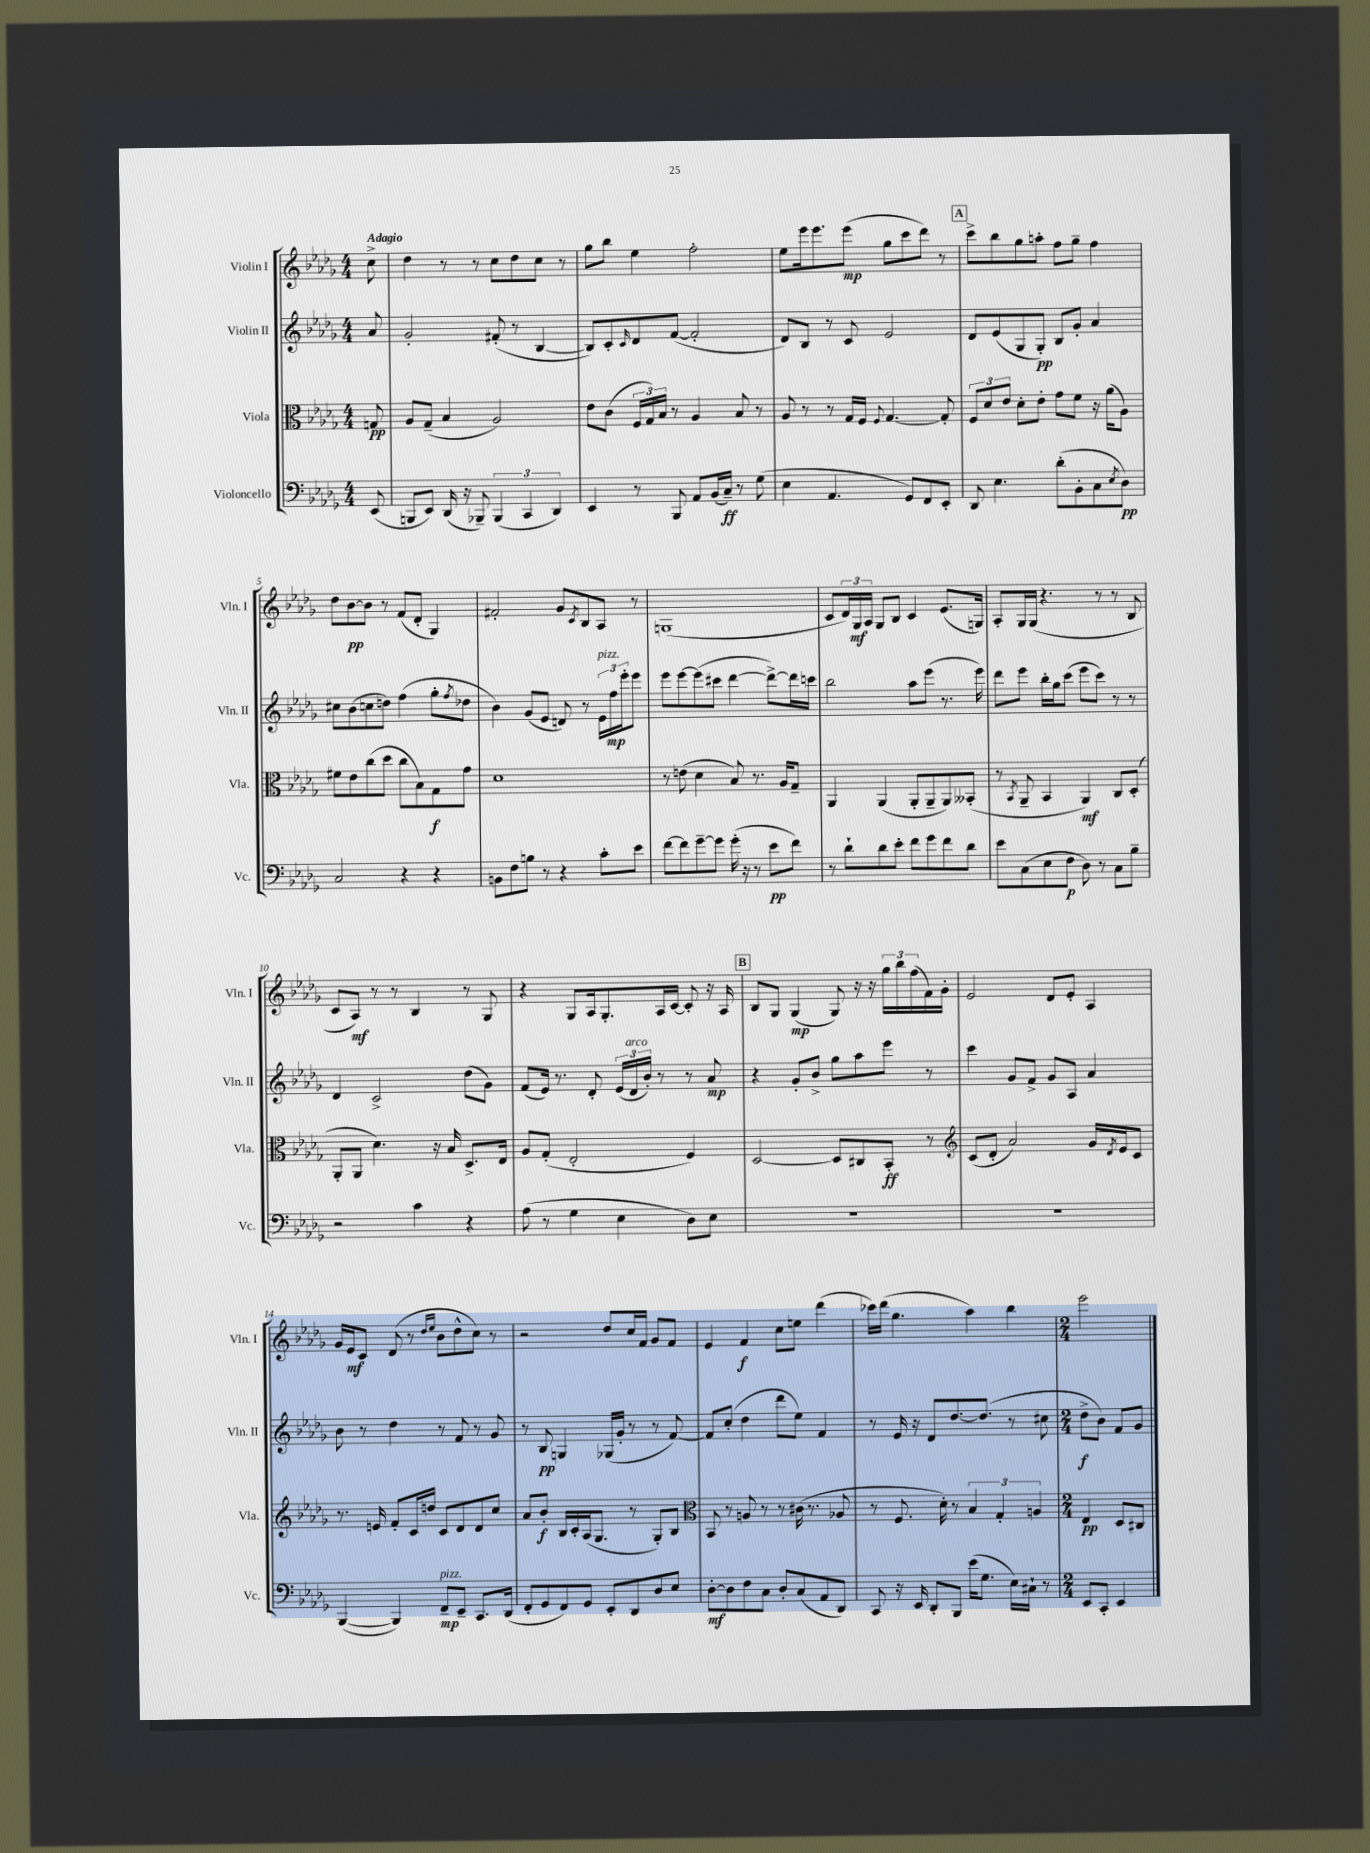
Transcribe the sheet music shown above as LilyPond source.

<<
\new StaffGroup <<
\new Staff = "s0" \with { instrumentName = "Violin I" shortInstrumentName = "Vln. I" } {
    \clef treble \key des \major \numericTimeSignature \time 4/4 \partial 8 \tempo "Adagio"
    c''8-> |
    des''4 r8 r8 c''8 des''8 c''8 r8 |
    ges''8 bes''8 ees''4 f''2-. |
    ees''8 ees'''16 ees'''8. ees'''8\mp( ges''8 c'''8 des'''8) r8 |
    \mark \markup { \box "A" } c'''8-> bes''8 ges''8 a''8-. f''8 ges''8-- f''4 |
    des''8 bes'8~\pp bes'8 r8 f'8( des'8-. ges4) |
    fis'2-. ges'8 \acciaccatura { c'8 } bes8 aes8 r8 |
    g1( |
    c'8 \tuplet 3/2 { des'16) ges16\mf aes16 } ges8 bes8 c'4 ees'8.( g16) |
    aes8-. ges16 ges16( r4. r8 r8 bes8 |
    c'8 aes8\mf) r8 r8 bes4 r8 ges8 |
    r4 ges8 aes16 ges8.-. aes16 c'16~ c'8-. r16 aes16 |
    \mark \markup { \box "B" } bes8 ges8 ges4\mp( ges8) r16 r16 \tuplet 3/2 { ges''16 bes''16 f''16( } f'16) ges'16-. |
    ees'2 des'8 ees'8-. aes4 |
    ges'16 ees'16\mf c'8 des'8( r8 \grace { des''16 ees''16 } bes'8 des''8-^ c''8) r8 |
    r2 des''8 c''16 f'16 ges'8 f'8 |
    ees'4 f'4\f c''8 e''8 des'''4( |
    ces'''16) des'''16( ges''4. aes''4) bes''4 |
    \numericTimeSignature \time 2/4 ees'''2 \bar "|." |
}
\new Staff = "s1" \with { instrumentName = "Violin II" shortInstrumentName = "Vln. II" } {
    \clef treble \key des \major \numericTimeSignature \time 4/4 \partial 8
    aes'8 |
    ges'2-. fis'8-.( r8 bes4~ |
    bes8) c'8-. \grace { c'16 } des'8 f'8~( f'2-. |
    des'8) bes8 r8 c'8 ees'2 |
    \mark \markup { \box "A" } des'8 ees'8( ges8 ges8-.\pp) bes8 ges'8-. aes'4 |
    cis''8 bes'8( c''8 d''8) f''4( ges''8-. \acciaccatura { f''8 } des''8 |
    bes'4) ges'8( ees'8 d'8) r8 \tuplet 3/2 { ees'16^\markup { \italic "pizz." } f''16\mp ees'''16-. } ees'''8 |
    ees'''8 ees'''8~ ees'''8( cis'''8 des'''4~ des'''8~->) des'''16 c'''16 |
    bes''2 aes''8 ees'''8( r8. ees'''16) |
    des'''8 ees'''8 bes''16-. ges''16 c'''8( ees'''8 c'''8) r8 r8 |
    des'4 c'2-> des''8( ges'8) |
    f'8( ees'16) r8. des'8-. \tuplet 3/2 { ees'16( des'16^\markup { \italic "arco" } bes'16-.) } r8 r8 aes'8\mp |
    \mark \markup { \box "B" } r4 ges'8-. bes'8-> ges''8 aes''8 ees'''8 r8 |
    c'''4 ges'8 f'8-> ges'8 aes8 aes'4 |
    bes'8 r8 des''4 r8 f'8 r8 ges'8 |
    r8 bes8\pp g4 ges16( ges'16-. r8 r8 f'8~) |
    f'8 c''8-.( des''4 des'''8 ees''8) f'4 |
    r8 ees'16 r16 des'8 des''8.~ des''8.( r8 cis''8 |
    \numericTimeSignature \time 2/4 des''8->\f bes'8) f'8 ges'8 \bar "|." |
}
\new Staff = "s2" \with { instrumentName = "Viola" shortInstrumentName = "Vla." } {
    \clef alto \key des \major \numericTimeSignature \time 4/4 \partial 8
    g8\pp |
    aes8 ges8--( bes4 aes2) |
    ees'8 c'8( \tuplet 3/2 { f16 ges16) bes16 } r8 aes4 bes8 r8 |
    aes8 r8 r8 ges16 f16 \appoggiatura { f8 } ges4.~ ges8-. |
    \mark \markup { \box "A" } \tuplet 3/2 { f8 des'8 ees'8 } des'8-. ees'8-. ges'8 f'8 r16 aes'16( aes8) |
    fis'8 ees'8 c''8( des''8 c''8 bes8) ges8\f ges'8 |
    des'1 |
    r8 e'8( des'4 bes8) r8. aes16 ges8-- |
    aes,4 aes,4( aes,8-. aes,8-- aes,8) beses,8-.( |
    r8 \acciaccatura { bes,8 } aes,8-- bes,4 aes,4\mf) c8 des8-.( |
    aes,8-. aes,8 des'4.) r16 bes16 des8.-> ees16 |
    aes8 ges8-.( ees2-. f4) |
    \mark \markup { \box "B" } des2~ des8 cis8 bes,8-.\ff r8 |
    \clef treble c'8( des'8-. aes'2) ges'16 \acciaccatura { des'8 } ees'16 c'8 |
    r8. e'16 f'8-. c'16 d''16 c'8 des'8 des'8 c''8 |
    aes'8 bes'8-.\f bes16 c'16-. aes16( ges8. r8 ges8-.) bes8 |
    \clef alto bes,8 r8 a8 r8 r8 cis'16( r8. aes8 |
    r8 f8. des'16-.) r8 \tuplet 3/2 { bes4 ges4-. a4 } |
    \numericTimeSignature \time 2/4 ees4\pp des8 cis8 \bar "|." |
}
\new Staff = "s3" \with { instrumentName = "Violoncello" shortInstrumentName = "Vc." } {
    \clef bass \key des \major \numericTimeSignature \time 4/4 \partial 8
    ees,8( |
    b,,8 ees,8) des,16( r16 bes,,8--) \tuplet 3/2 { bes,,4( c,4 des,4) } |
    ees,4 r8 bes,,8 aes,8 bes,16( c16--\ff) r8 ges8( |
    ees4 aes,4. ges,8) f,8 ees,8-. |
    \mark \markup { \box "A" } des,8 ees4. des'8-.( bes,8-. c8 \acciaccatura { ees8 } des8\pp) |
    c2 r4 r4 |
    b,8 f8 b8 r8 r4 c'8-. ees'8 |
    f'8~ f'8 ges'8~-- ges'8 ges'16-.( r16 r8 ees'8\pp f'8) |
    r8 des'8-! des'8 ees'8-. f'8 ges'8 f'8 des'8 |
    ees'8 c8( ees8 f8\p des8) r8 c8 bes8-- |
    r2 c'4 r4 |
    aes8( r8 ges4 ees4 des8) ees8 |
    \mark \markup { \box "B" } R1 |
    R1 |
    bes,,4~( bes,,4) f,8--\mp^\markup { \italic "pizz." } ees,8-- c,8. des,16( |
    f,8-. ges,8 f,8) ges,8 ees,8-. des,8 des8 ees8 |
    des8~-.\mf des8 f8 c8 des8-. c8( aes,8 des,8) |
    c,8 r16 ees,16 des,8-. bes,,8 ees'16( ges8. ees16) cis16-! r8 |
    \numericTimeSignature \time 2/4 ees,8 c,8-. ees,4 \bar "|." |
}
>>
>>
